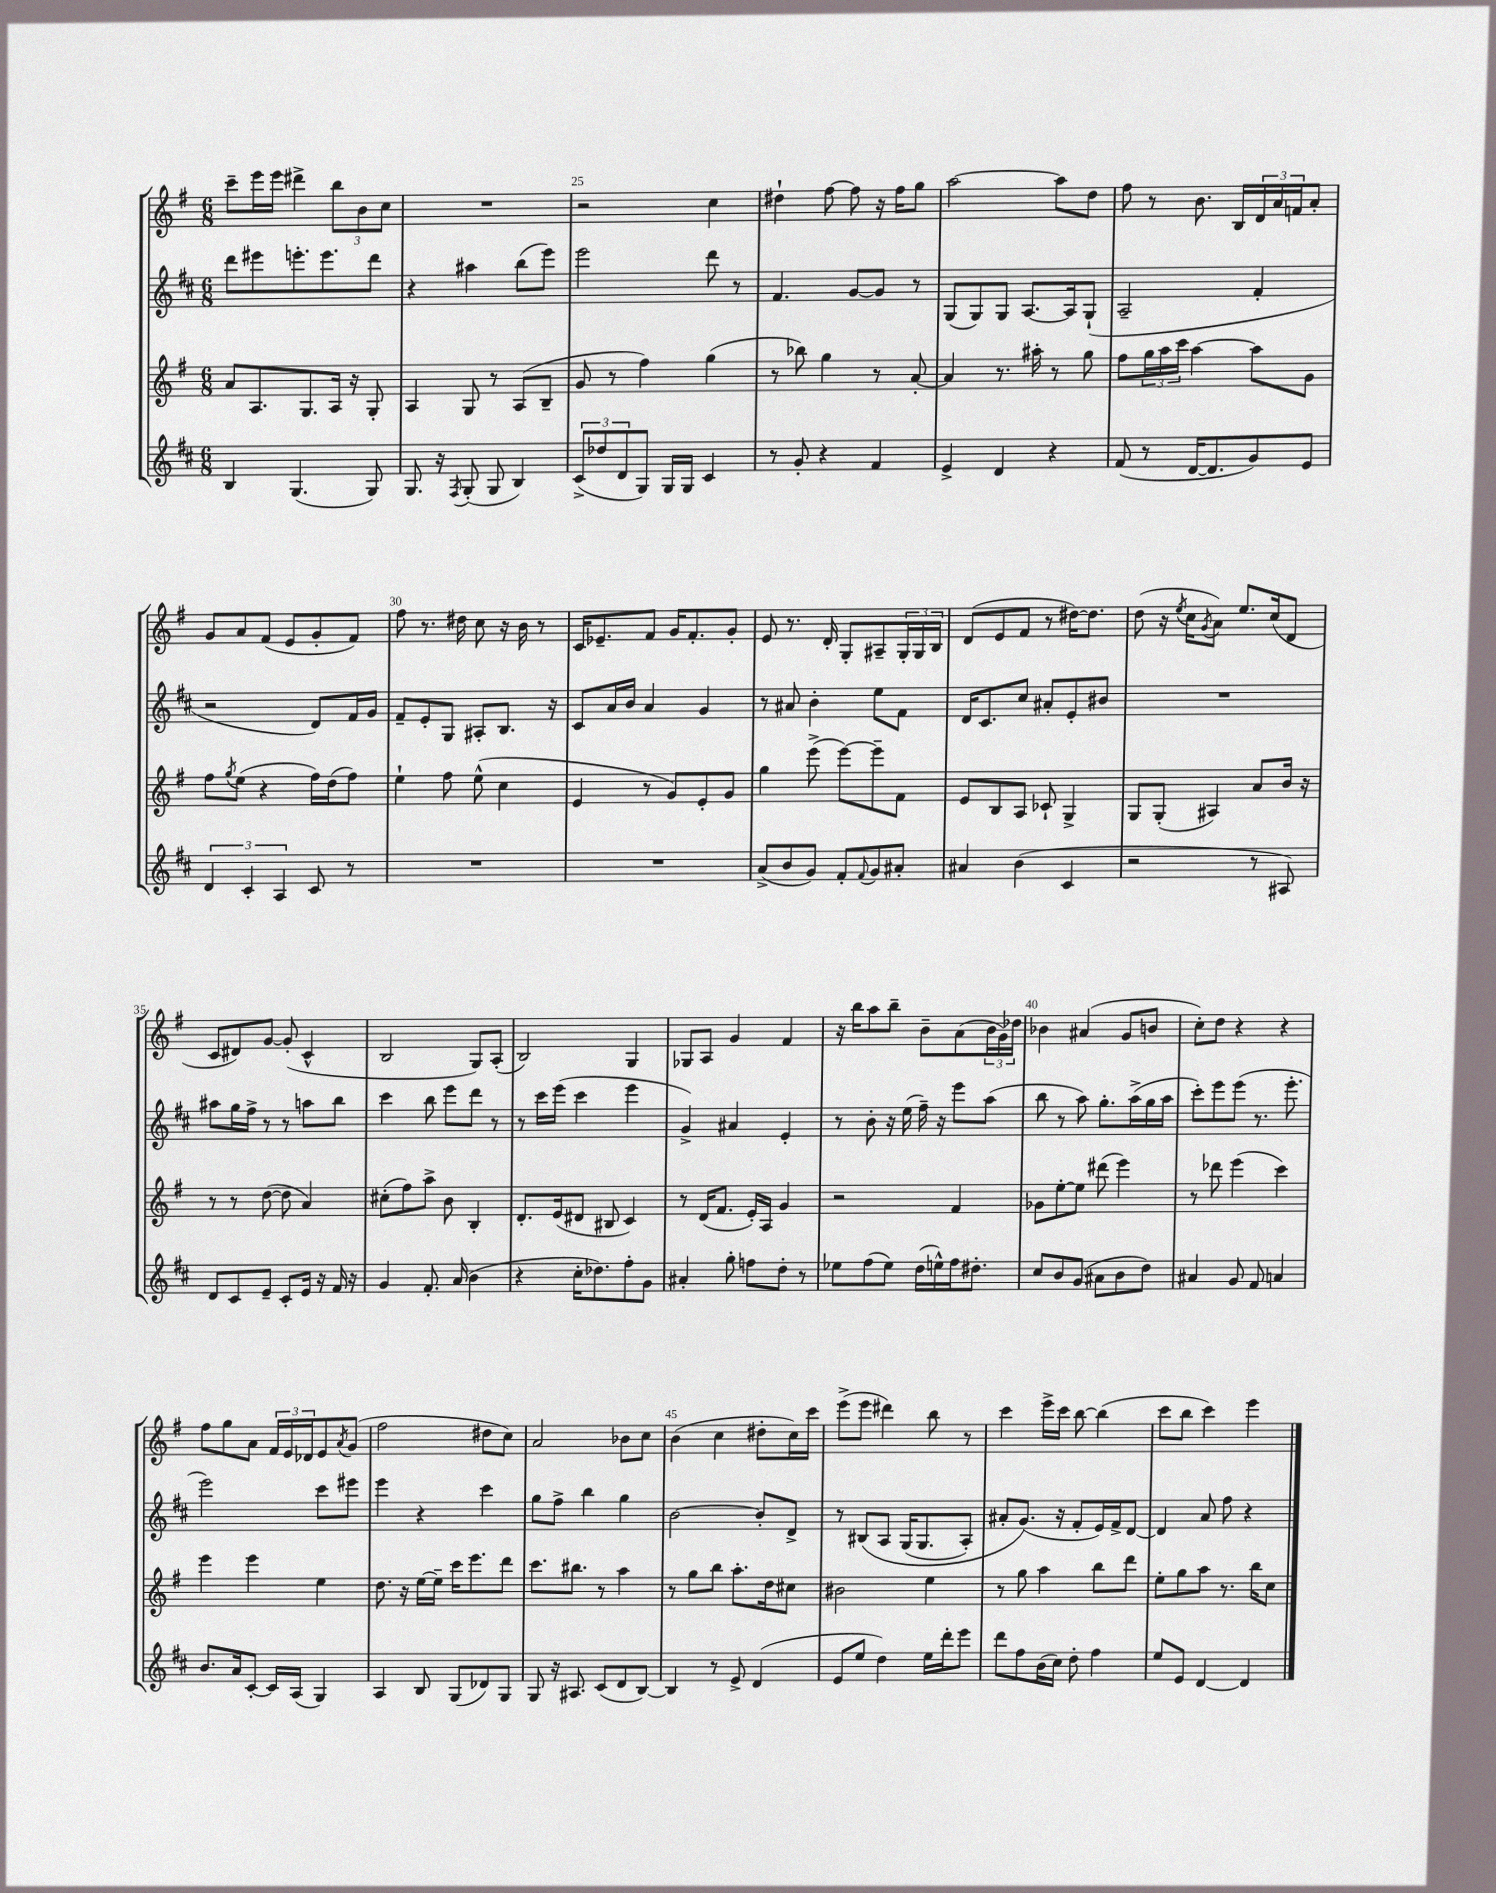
<<
\new StaffGroup <<
\new Staff = "s0" {
    \clef treble \key g \major \numericTimeSignature \time 6/8
    c'''8-- e'''16 e'''16 dis'''4-> \tuplet 3/2 { b''8 b'8 c''8 } |
    R2. |
    r2 c''4 |
    dis''4-! fis''8~ fis''8 r16 fis''16 g''8 |
    a''2~ a''8 d''8 |
    fis''8 r8 b'8. b16 \tuplet 3/2 { d'16 a'16 f'16 } a'8-. |
    g'8 a'8 fis'8( e'8 g'8-. fis'8) |
    fis''8 r8. dis''16 c''8 r16 b'16 r8 |
    c'16 ees'8.-- fis'8 g'16 fis'8.-. g'8-. |
    e'8 r8. d'16-. g8-. ais8-- \tuplet 3/2 { g16-. g16 b16 } |
    d'8( e'8 fis'8 r8 dis''16~) dis''8. |
    d''8( r16 \acciaccatura { e''8 } c''16 \acciaccatura { g'8 } a'8) e''8. c''16( d'8 |
    c'8 dis'8) g'8~ g'8-.( c'4-^ |
    b2 g8) a8-.( |
    b2) g4 |
    ges8 a8 g'4 fis'4 |
    r16 b''16 a''8 b''8-- b'8-- a'8( \tuplet 3/2 { b'16 g'16) des''16 } |
    bes'4 ais'4( g'8 b'8 |
    c''8-.) d''8 r4 r4 |
    fis''8 g''8 a'8 \tuplet 3/2 { fis'16 e'16 des'16 } e'8 \acciaccatura { a'8 } g'8( |
    fis''2 dis''8 c''8) |
    a'2 bes'8 c''8 |
    b'4( c''4 dis''8-. c''16) c'''16 |
    e'''8->( e'''8 dis'''4) b''8 r8 |
    c'''4 e'''16-> c'''16 b''8~ b''4( |
    c'''8 b''8 c'''4) e'''4 \bar "|." |
}
\new Staff = "s1" {
    \clef treble \key d \major \numericTimeSignature \time 6/8
    d'''8 eis'''8 e'''8.-. e'''8. d'''8 |
    r4 ais''4 b''8( e'''8) |
    e'''2 d'''8 r8 |
    fis'4. g'8~ g'8 r8 |
    g8( g8) g8 a8.~ a16 g8-!( |
    a2-- fis'4-. |
    r2 d'8) fis'16 g'16 |
    fis'8-- e'8-. g8 ais8-. b8. r16 |
    cis'8 a'16 b'16 a'4 g'4 |
    r8 ais'8 b'4-. e''8 fis'8 |
    d'16 cis'8. cis''8 ais'8-. e'8-. bis'8 |
    R2. |
    ais''8 g''16 fis''16-> r8 r8 a''8 b''8 |
    cis'''4 b''8 e'''8 d'''8 r8 |
    r8 cis'''16 e'''16( cis'''4 e'''4 |
    g'4->) ais'4 e'4-. |
    r8 b'8-. r16 e''16( fis''16--) r16 e'''8 a''8( |
    b''8 r8 a''8) g''8.-. a''16->( g''16 a''16 |
    cis'''8-.) e'''8 e'''8( r8. e'''8.-. |
    e'''2) cis'''8 eis'''8 |
    e'''4 r4 cis'''4 |
    g''8 fis''8-> b''4 g''4 |
    b'2~ b'8-. d'8-> |
    r8 bis8\( a8 g16( g8. a8-.) |
    ais'8-. g'8.(\) r16 fis'8-. e'16) fis'16-> d'8~ |
    d'4 a'8 fis''8 r4 \bar "|." |
}
\new Staff = "s2" {
    \clef treble \key g \major \numericTimeSignature \time 6/8
    a'8 a8. g8. a16 r16 g8-. |
    a4 g8 r8 a8( b8-- |
    g'8 r8 fis''4) g''4( |
    r8 bes''8) g''4 r8 a'8~-. |
    a'4 r8. ais''16-. r8 g''8 |
    fis''8 \tuplet 3/2 { g''16 a''16 c'''16 } a''4~ a''8 g'8 |
    fis''8 \acciaccatura { g''8 } e''8( r4 fis''16) d''16( fis''8) |
    e''4-! fis''8 e''8-^( c''4 |
    e'4 r8 g'8) e'8-. g'8 |
    g''4 e'''8->( e'''8~) e'''8-- fis'8 |
    e'8 b8 a8 ces'8-! g4-> |
    g8 g8-.( ais4) a'8 b'16 r16 |
    r8 r8 d''8~( d''8 a'4) |
    cis''8-.( fis''8) a''8-> b'8 b4-. |
    d'8.-. e'16( dis'8 bis8 c'4) |
    r8 d'16( fis'8. e'16-.) a16 g'4 |
    r2 fis'4 |
    ges'8 e''8~-. e''8 dis'''8( e'''4) |
    r8 des'''8 e'''4( c'''4) |
    e'''4 e'''4 e''4 |
    d''8. r16 e''16~ e''16-- c'''16 e'''8. d'''8 |
    c'''8. bis''8. r8 a''4 |
    r8 g''8 b''8 a''8.-. d''16 cis''8 |
    bis'2 e''4 |
    r8 g''8 a''4 b''8 d'''8 |
    e''8-. g''8 a''8 r8. b''16 c''8 \bar "|." |
}
\new Staff = "s3" {
    \clef treble \key d \major \numericTimeSignature \time 6/8
    b4 g4.( g8) |
    g8. r16 \acciaccatura { fis8 } g8-.( g8 b4) |
    \tuplet 3/2 { cis'8->( des''8 d'8 } g8) g16 g16 cis'4 |
    r8 g'8-. r4 fis'4 |
    e'4-> d'4 r4 |
    fis'8( r8 d'16~ d'8. g'8) e'8 |
    \tuplet 3/2 { d'4 cis'4-. a4 } cis'8 r8 |
    R2. |
    R2. |
    a'8->( b'8 g'8) fis'8-. \appoggiatura { fis'8 } g'8 ais'8-. |
    ais'4 b'4( cis'4 |
    r2 r8 ais8) |
    d'8 cis'8 e'8-- cis'8-. e'16 r16 fis'16 r16 |
    g'4 fis'8.-. a'16( b'4 |
    r4 cis''16-. des''8.) fis''8-. g'8 |
    ais'4-. g''8-. f''8 d''8-. r8 |
    ees''8 fis''8( ees''8) d''16( e''16-^) fis''16 dis''8.-. |
    cis''8 b'8 g'8( ais'8 b'8 d''8) |
    ais'4 g'8 fis'8 a'4 |
    b'8. a'16 cis'8~-. cis'16 a16( g4) |
    a4 b8 g8( des'8) g8 |
    g8 r16 ais8. cis'8( d'8 b8~) |
    b4 r8 e'8-> d'4( |
    e'8 e''8 d''4) e''16 d'''16-. e'''8 |
    d'''8 fis''8 b'16( cis''16) d''8-. fis''4 |
    e''8 e'8 d'4~ d'4 \bar "|." |
}
>>
>>
\layout { \context { \Score currentBarNumber = #23 \override BarNumber.break-visibility = ##(#f #t #t) barNumberVisibility = #(every-nth-bar-number-visible 5) } }
